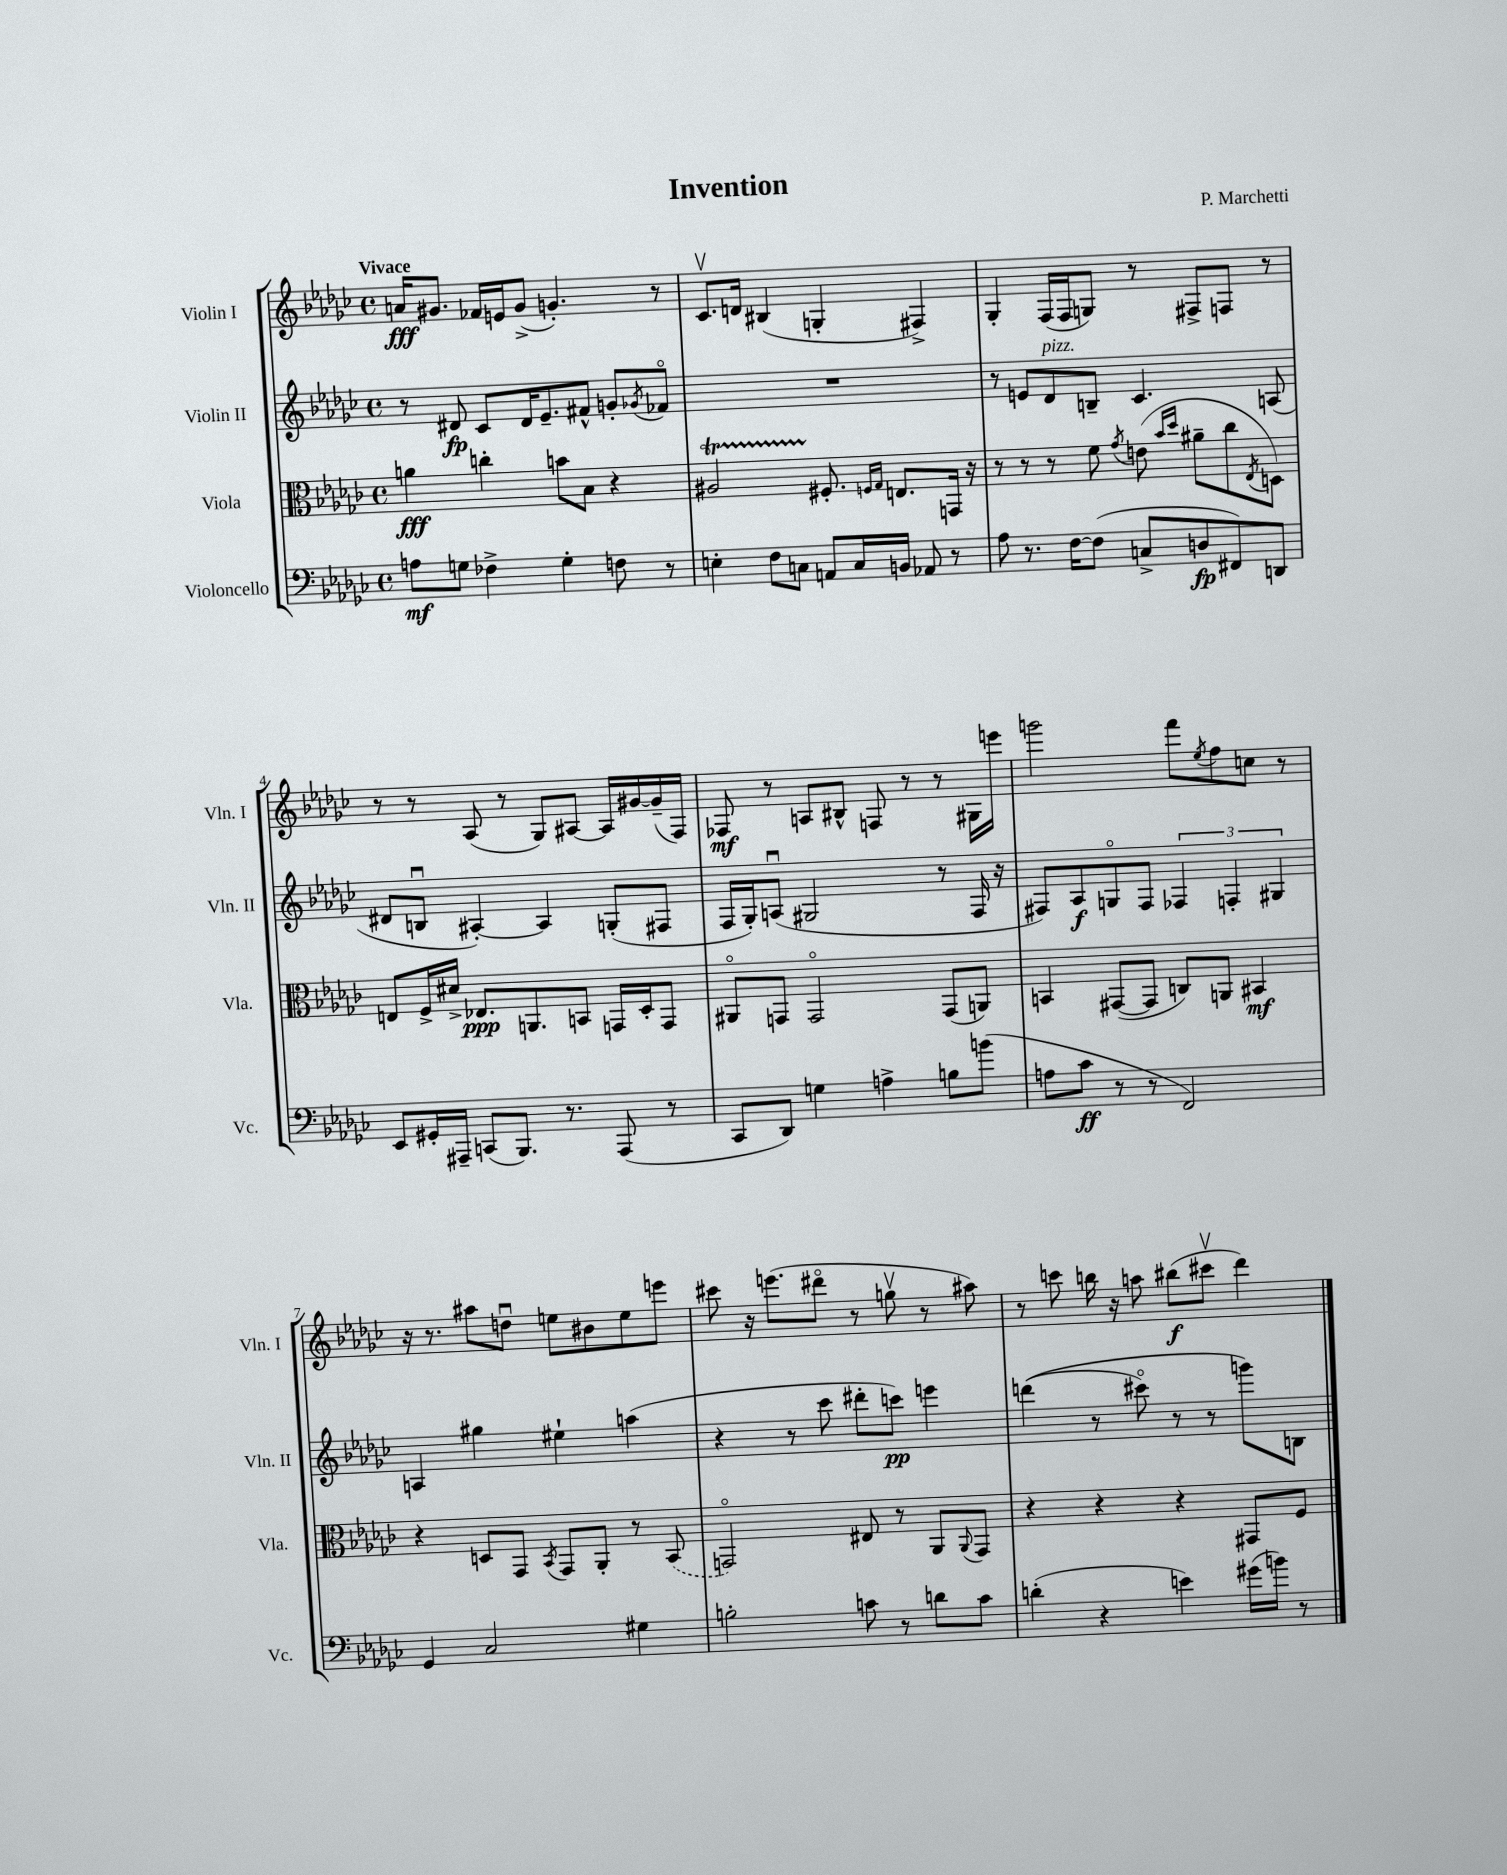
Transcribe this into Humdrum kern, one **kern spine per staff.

**kern	**kern	**kern	**kern
*staff4	*staff3	*staff2	*staff1
*clefF4	*clefC3	*clefG2	*clefG2
*k[b-e-a-d-g-c-]	*k[b-e-a-d-g-c-]	*k[b-e-a-d-g-c-]	*k[b-e-a-d-g-c-]
*M4/4	*M4/4	*M4/4	*M4/4
*met(c)	*met(c)	*met(c)	*met(c)
8A	4a	8r	16a
.	.	.	8.g#
8G	.	8d#	.
4F-^	4cc'	8c-	16f-
.	.	.	16e
.	.	16d#	(8g#^
.	.	8.e-~	.
4G'	8b	.	4.g')
.	8B-	8f#^^	.
8F	4r	8g'	.
.	.	8qg-	.
8r	.	8f-o	8r
=	=	=	=
4E'	2A#	1r	8.c-v
.	.	.	16d
8F	.	.	(4B#
8C	.	.	.
8AA	8.F#'	.	4G'
16C	.	.	.
.	16qqF	.	.
.	16qqG-	.	.
16BB	8.E	.	.
8AA-	.	.	4F#^)
8r	16GG	.	.
.	16r	.	.
=	=	=	=
8A-	8r	8r	4G-'
8.r	8r	8e	.
.	8r	8d-	(16F
[16F	.	.	16F
(8F]	8f	8B~	8G)
.	8qg-	.	.
8C^	(8e	4.c-	8r
.	16qqb-	.	.
.	16qqdd-	.	.
8D	8a#~	.	8F#^
8FF#)	8cc-	.	8F
.	8qE-	.	.
8DD	8D)	(8A	8r
=	=	=	=
8EE-	8E	8d#	8r
16GG#'	16F^	8Bu	8r
16AAA#~	16d#^	.	.
(8CC	8.E-	[4A#')	(8A-
8.BBB-)	.	.	8r
.	8.AA	.	.
.	.	4A#]	8G-)
8.r	.	.	.
.	8BB	.	[8A#
(8AAA#	16GG	(8G'	16A#]
.	16D-'	.	[16g#
8r	8GG	8F#	(16g#~]
.	.	.	16F)
=	=	=	=
8CC-	8AA#o	16F	8F-
.	.	16G-')	.
8DD-)	8GG	(8Au	8r
4G	2GGo	2G#	8A
.	.	.	8B#^^
4A^	.	.	8F
.	.	.	8r
8B	(8GG	8r	8r
(8b	8AA)	16F	16G#
.	.	16r	16eee
=	=	=	=
8A	4BB	8F#)	2ggg
8c-	.	8A-	.
8r	([8GG#	8Go	.
8r	8GG#]	8F#	.
2FF)	8C)	6F-	8fff
.	.	.	8qee-
.	8AA	.	8ff
.	.	6F'	.
.	4BB#	.	8cc
.	.	6G#	.
.	.	.	8r
=	=	=	=
4GG-	4r	4A	16r
.	.	.	8.r
2C-	8D	4gg#	8aa#
.	8GG-	.	8ddu
.	8qBB-	.	.
.	8GG-	4ee#`	8ee
.	8AA-'	.	8b#
4G#	8r	(4aa	8ee
.	(8BB-	.	8eee
=	=	=	=
2B'	2GGo)	4r	8ccc#
.	.	.	16r
.	.	.	(8.eee
.	.	8r	.
.	.	8ccc-	8ddd#o
8c	8E#	8ddd#'	8r
8r	8r	8ccc)	8ggv
8d	8AA-	4eee	8r
.	8qqAA-	.	.
8c	8GG	.	8aa#)
=	=	=	=
(4d'	4r	&((4ddd	8r
.	.	.	8ccc
4r	4r	8r	16bb
.	.	.	16r
.	.	8ccc#o)	8aa
4e)	4r	8r	(8bb#
.	.	8r	8ccc#v
(16g#	8GG#	8ggg&)	4ddd-)
16b)	.	.	.
8r	8F	8B	.
==	==	==	==
*-	*-	*-	*-
